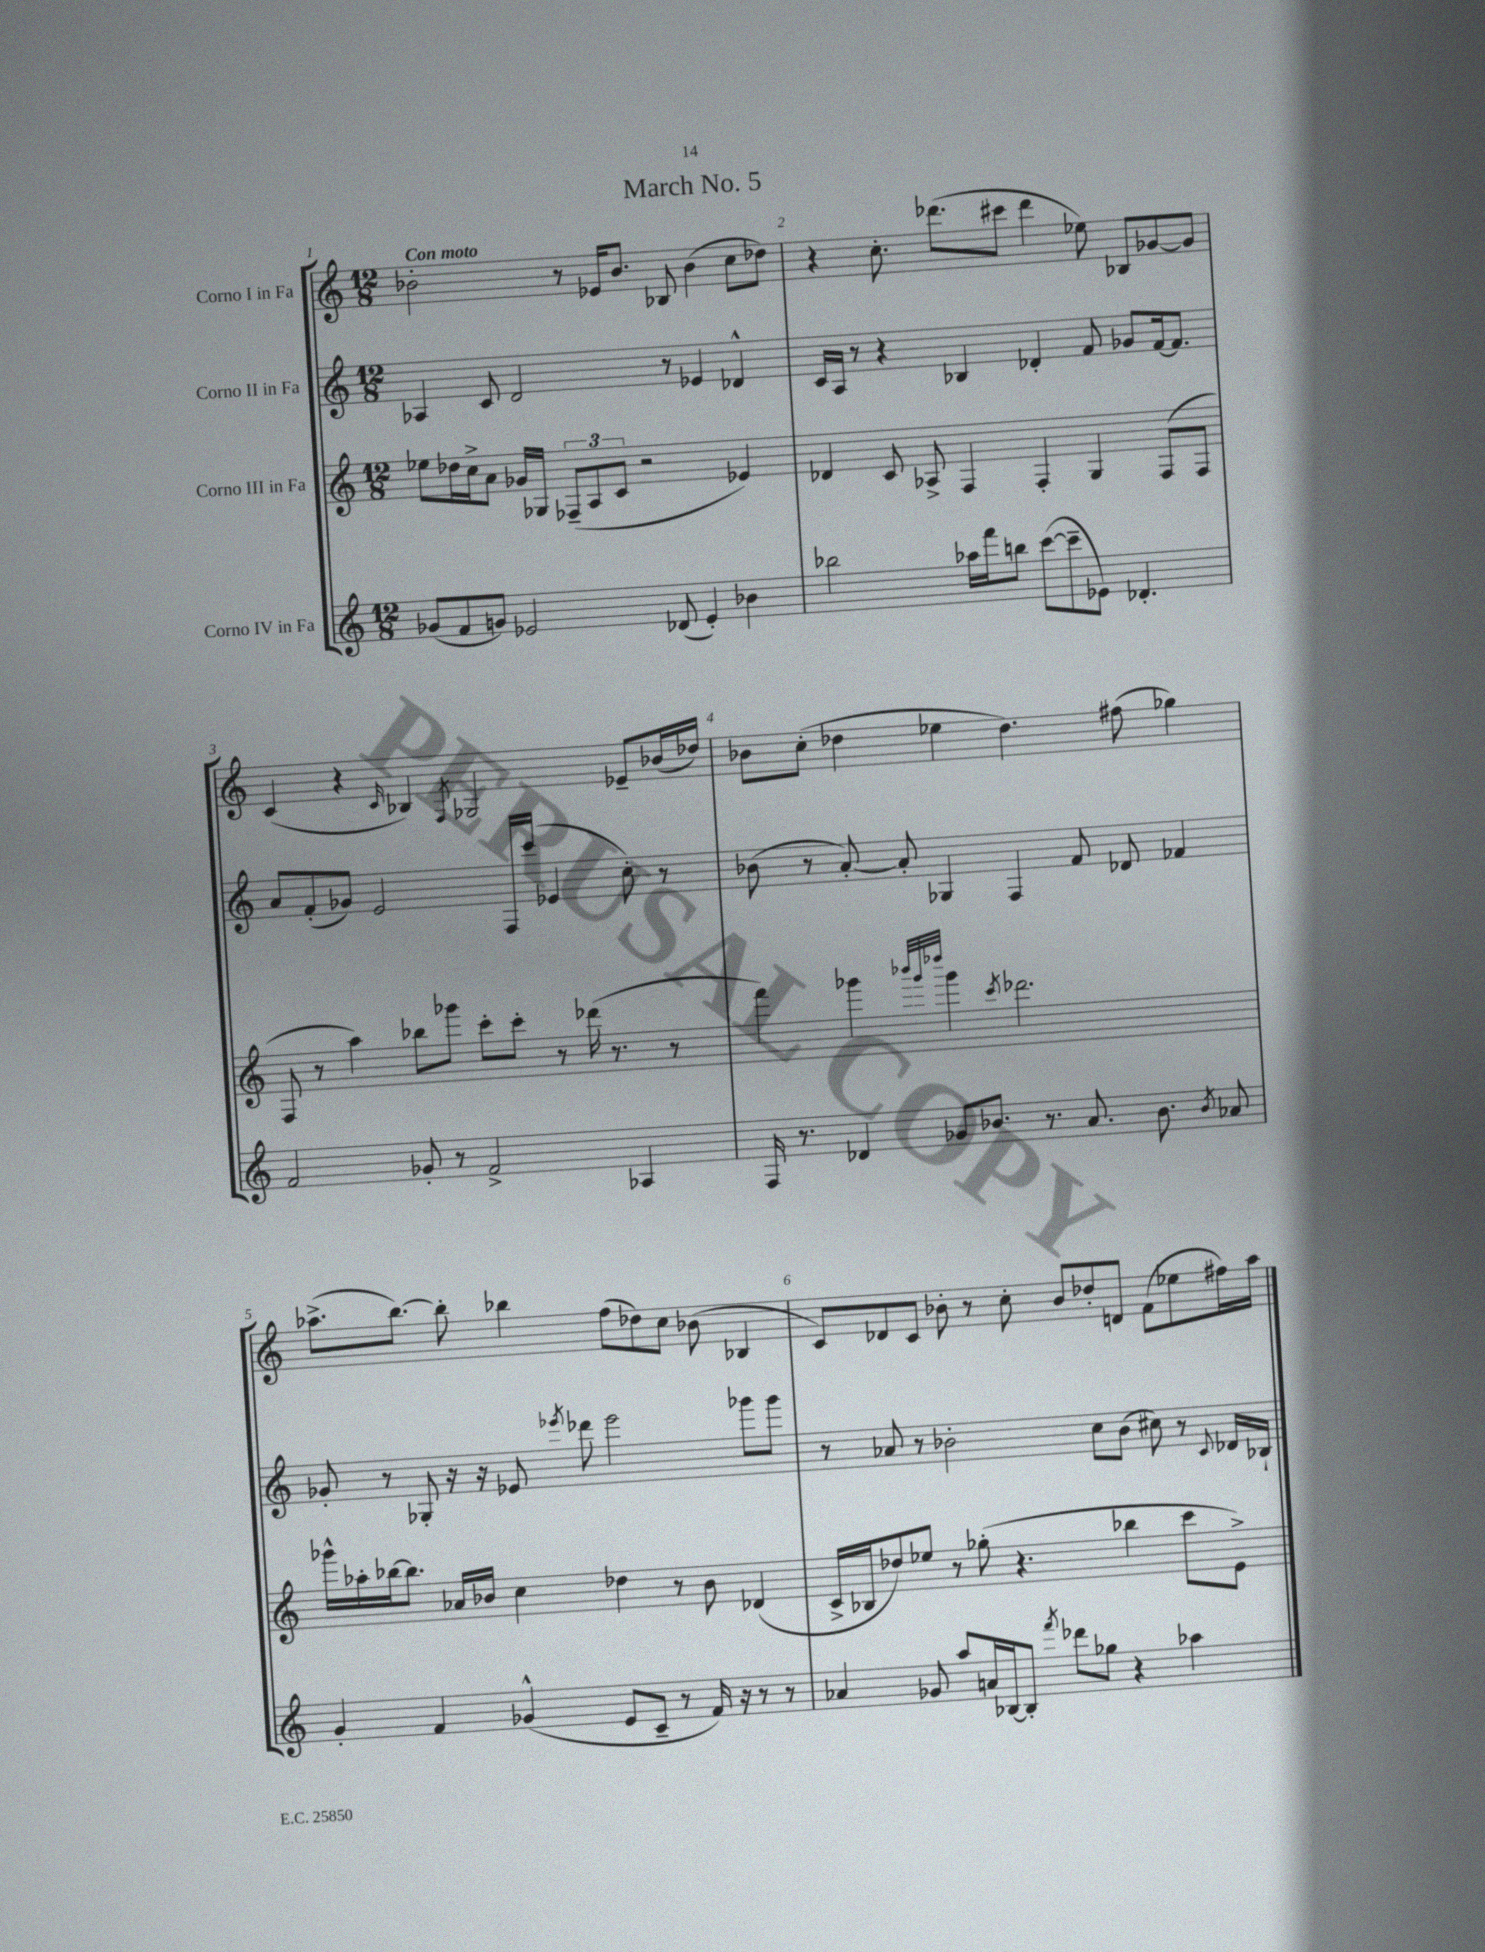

**kern	**kern	**kern	**kern
*part4	*part3	*part2	*part1
*staff4	*staff3	*staff2	*staff1
*I"Corno IV in Fa	*I"Corno III in Fa	*I"Corno II in Fa	*I"Corno I in Fa
*clefG2	*clefG2	*clefG2	*clefG2
*k[]	*k[]	*k[]	*k[]
*M12/8	*M12/8	*M12/8	*M12/8
=1	=1	=1	=1
!	!	!	!LO:TX:a:B:t=Con moto
(8g-X/L	8ee-X\L	4A-X/	2b-X'\
8f/	16dd-X\L	.	.
.	16cc^\J	.	.
8gn/J)	8a\J	8c/	.
2e-X/	16g-X/LL	2d/	.
.	16G-X/JJ	.	.
.	(12F-X~/L	.	8r
.	12A/	.	.
.	.	.	16e-X/KL
.	12c/J	.	.
.	.	.	8.b-/J
.	2r	.	.
(8d-X/	.	8r	8B-X/
4e-'/)	.	4e-X/	(4b-\
4b-X\	4e-X/)	4d-X^^/	8cc\L
.	.	.	8dd-X\J)
=2	=2	=2	=2
2bb-X\	4d-X/	16c/LL	4r
.	.	16A/JJ	.
.	.	8r	.
.	8c/	4r	8.cc'\
.	8A-X^/	.	.
.	.	.	(8.ddd-X\L
16aa-X\LL	4F/	4B-X/	.
16fff\J	.	.	.
8bbn\J	.	.	8ccc#X\J
([8ccc\L	4F'/	4d-X'/	4ddd-\
8ccc~\]	.	.	.
8e-X\J)	4G/	8f/	8ee-X\)
4.d-X'/	.	8g-X/L	8B-X/L
.	(8F/L	[16f/k	[8g-X/
.	.	8.f/J]	.
.	8F/J	.	8g-/J]
!!LO:LB:g=z
=3	=3	=3	=3
2f/	8F/	8a/L	(4c/
.	8r	(8f'/	.
.	4aa\)	8g-X/J)	4r
.	.	2e/	.
.	.	.	16qqc/
8g-X'/	8bb-X\L	.	4B-X/)
8r	8ggg-X\J	.	.
.	.	.	8qF/
2f^/	8ccc'\L	.	2G-X/
.	8ccc'\J	16F/LL	.
.	.	(16ccc/JJ	.
.	8r	4e-X/	.
.	(16ddd-X\	.	.
.	8.r	.	.
4A-X/	.	8cc'\)	8e-X~/L
.	8r	8r	(16b-X/L
.	.	.	16dd-X/JJ)
=4	=4	=4	=4
16F/	4fff\)	(8b-X\	8b-X\L
8.r	.	.	.
.	.	8r	(8cc'\J
4d-X/	4ggg-X\	[8a'/)	4dd-X\
.	.	8a'/]	.
.	32qqbbb-X/LLL	.	.
.	32qqggg-/	.	.
.	32qqdddd-X/JJJ	.	.
8g-X/L	4ggg-\	4G-X/	4ee-X\
8.b-X/J	.	.	.
.	8qccc/	.	.
.	2.ddd-X\	4F/	4.dd-\)
8.r	.	.	.
8.a/	.	8f/	.
.	.	8d-X/	(8ff#X\
8.b-\	.	.	.
.	.	4f-X/	4gg-X\)
8qb-/	.	.	.
8a-X/	.	.	.
!!LO:LB:g=z
=5	=5	=5	=5
4g'/	16ggg-X^^\LL	8g-X'/	(8.aa-X^\L
.	16aa-X'\	.	.
.	[16bb-X\J	8r	.
.	8.bb-\J]	.	[8.bb\J)
4f/	.	8G-X'/	.
.	16a-X/LL	16r	8bb'\]
.	16b-X/JJ	16r	.
(4g-X^^/	4cc\	8e-X/	4bb-X\
.	.	8qeee-X/	.
.	.	8ddd-X\	.
8e/L	4dd-X\	2eee-\	(8ff\L
8c~/J	.	.	8dd-X\)
8r	8r	.	8cc\J
16f/)	8b-\	.	(8b-X\
16r	.	.	.
8r	(4d-X/	8ggg-X\L	4B-X/
8r	.	8ggg-\J	.
=6	=6	=6	=6
4a-X/	16c^/LL	8r	8c/L)
.	16B-X/J	.	.
.	8dd-X/)	8a-X/	8d-X/
8g-X/	8ee-X/J	8r	8c/J
8aa/L	8r	2b-X'\	8b-X'\
16an/L	(8gg-X'\	.	8r
[16B-X/J	.	.	.
8B-'/J]	4.r	.	8cc'\
8qfff/	.	.	.
8ddd-X\L	.	.	8b-/L
8gg-X\J	.	8cc\L	8dd-X'/
4r	4bb-X\	(8b-\J	8dn/J
.	.	8cc#X\)	(8f\L
4aa-X\	8ccc\L	8r	8ee-X\
.	.	8qqc/	.
.	8e^\J)	16d-X/LL	16ff#X\L)
.	.	16B-X`/JJ	16aa\JJ
==	==	==	==
*-	*-	*-	*-
